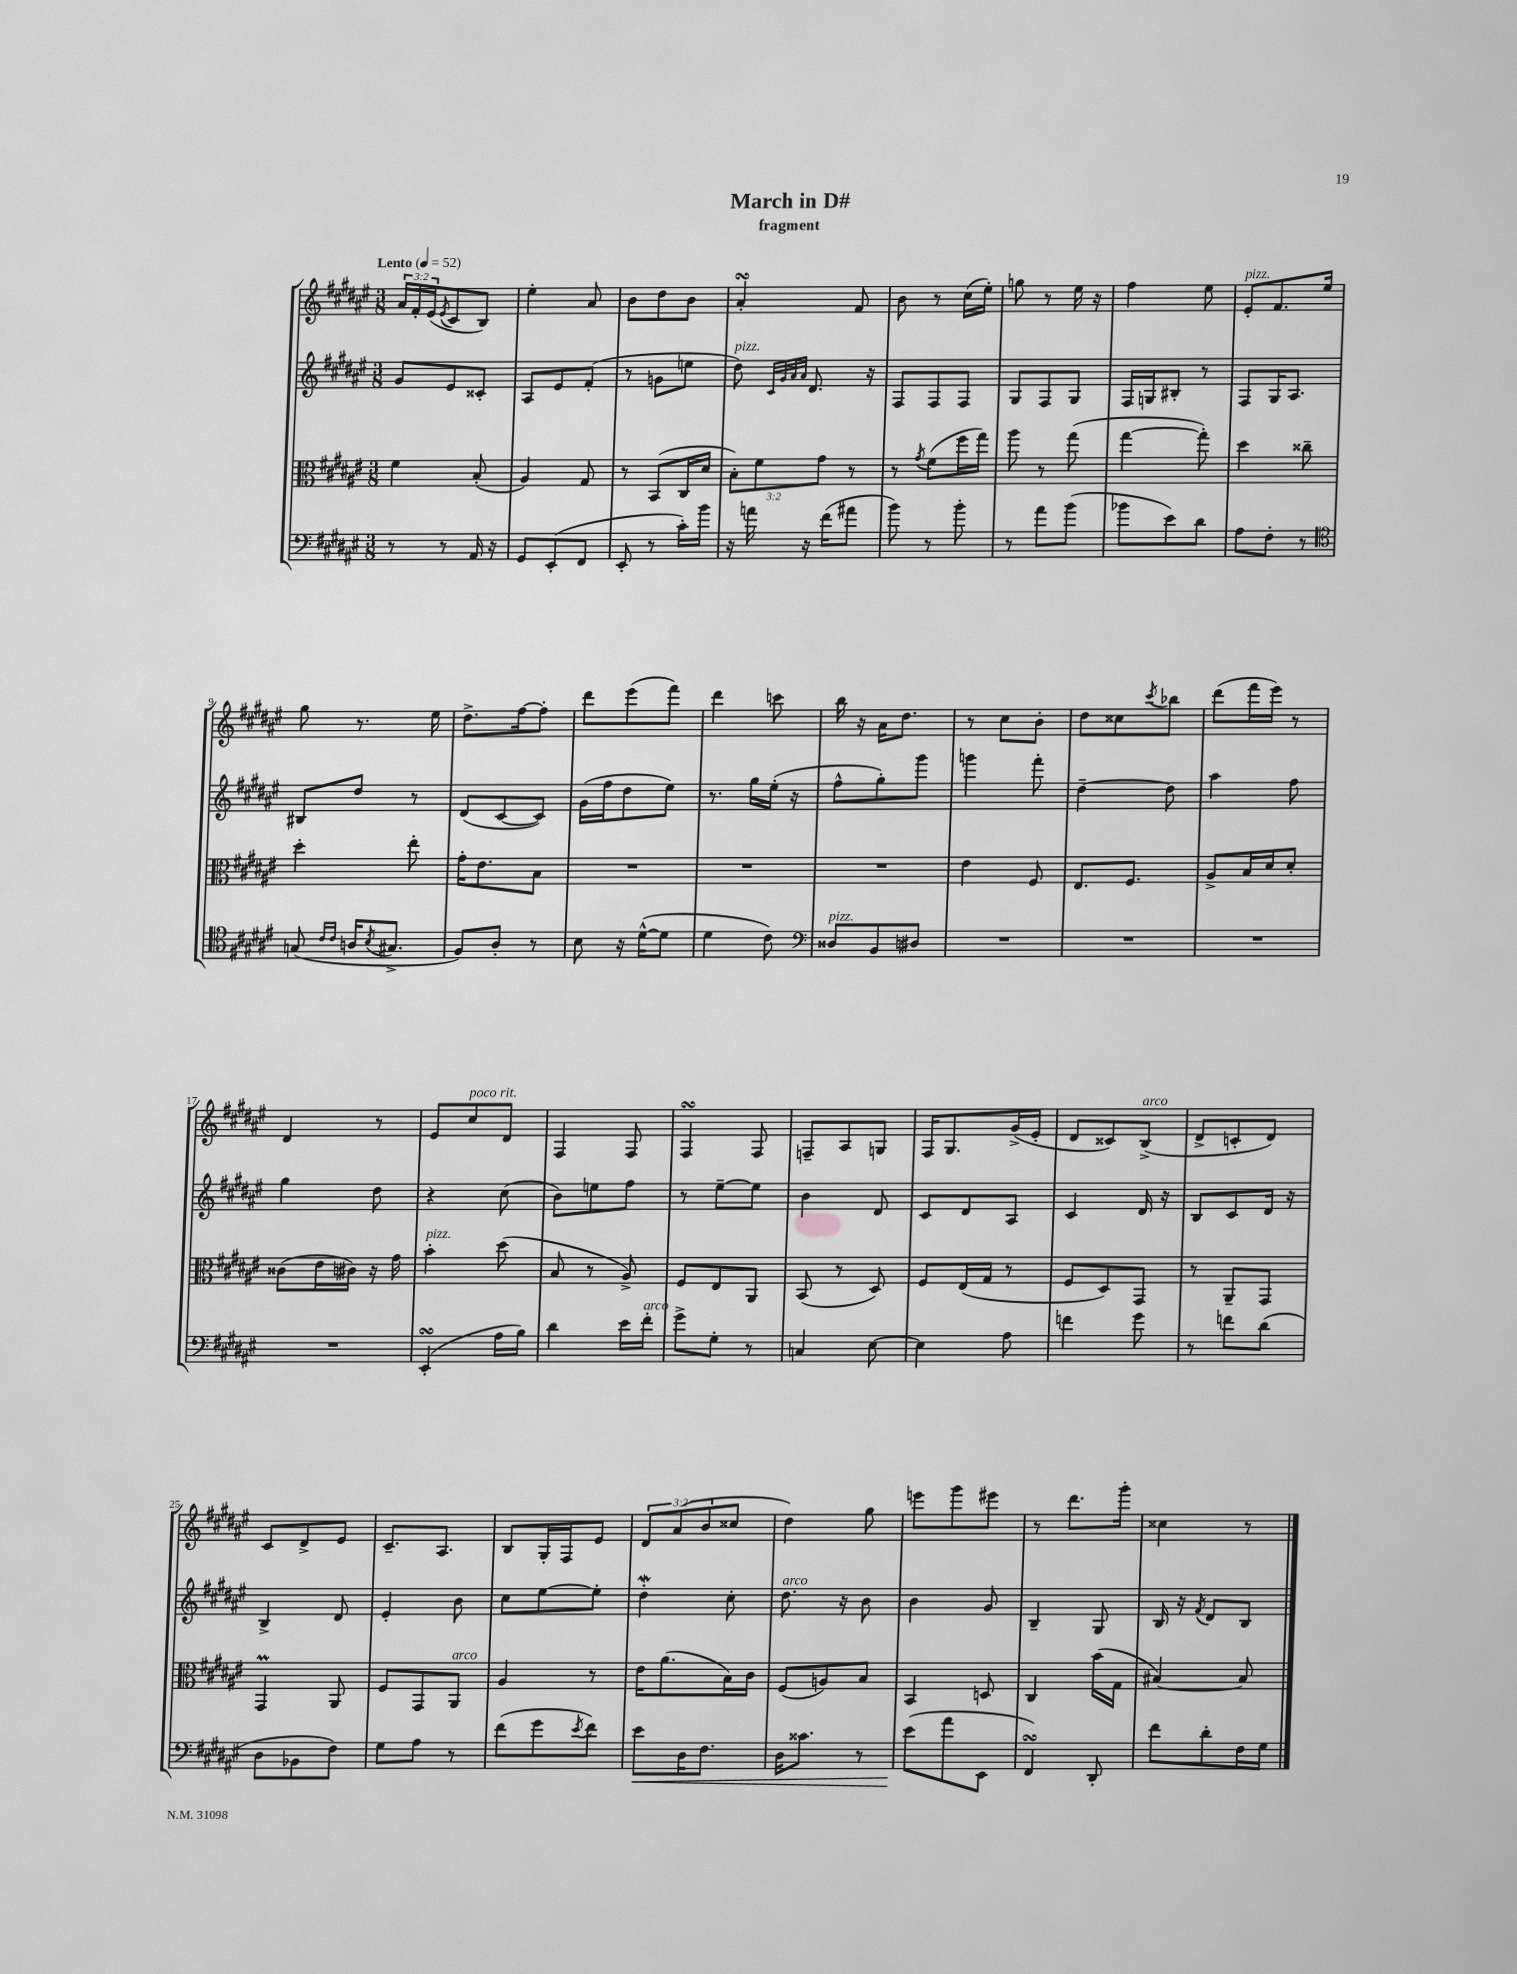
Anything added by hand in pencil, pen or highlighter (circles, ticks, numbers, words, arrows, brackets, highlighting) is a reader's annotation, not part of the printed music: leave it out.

**kern	**kern	**kern	**kern
*staff4	*staff3	*staff2	*staff1
*clefF4	*clefC3	*clefG2	*clefG2
*k[f#c#g#d#a#e#]	*k[f#c#g#d#a#e#]	*k[f#c#g#d#a#e#]	*k[f#c#g#d#a#e#]
*M3/8	*M3/8	*M3/8	*M3/8
*MM52	*MM52	*MM52	*MM52
8r	4f#	8g#	24a#
.	.	.	24f#'
.	.	.	(24e#
.	.	.	8qe#
8r	.	8e#	8c#
16AA#	(8B'	8c##'	8B)
16r	.	.	.
=	=	=	=
8GG#	4A#)	8A#	4ee#'
(8EE#'	.	8e#	.
8FF#	8G#	(8f#'	8a#
=	=	=	=
8EE#'	8r	8r	8b
8r	(8BB	8g	8dd#
16c#')	16C#	8ee	8b
16b	16d#	.	.
=	=	=	=
16r	12B')	8dd#)	4a#'
16a	.	.	.
.	12f#	.	.
.	.	32qqc#	.
.	.	32qqg#	.
.	.	32qqa#	.
.	.	32qqa#	.
16r	.	8.d#	.
.	12g#	.	.
(16f#	.	.	.
8a#	8r	.	8f#
.	.	16r	.
=	=	=	=
8b)	8r	8F#	8b
.	8qg#	.	.
8r	(8f#	8F#	8r
8b'	16ff#	8F#	(16cc#
.	16gg#)	.	16ee#')
=	=	=	=
8r	8aa#	8G#	8gg
8a#	8r	8F#	8r
(8b	(8gg#	8G#	16ee#
.	.	.	16r
=	=	=	=
8b-	[4gg#	16F#	4ff#
.	.	16G	.
8e#)	.	8B#'	.
8d#	8gg#'])	8r	8ee#
=	=	=	=
8A#	4dd#	8F#	8e#'
8F#'	.	16G#	8.f#
.	.	8.A#	.
8r	8cc##~	.	.
.	.	.	16ee#
=	=	=	=
*clefC4	*	*	*
(8G	4dd#'	8B#	8gg#
16qqc#	.	.	.
16qqc#	.	.	.
16A	.	8dd#	8.r
8qB	.	.	.
8.G#^	.	.	.
.	8ee#'	8r	.
.	.	.	16ee#
=	=	=	=
8F#)	16g#'	(8d#	8.dd#^
.	8.e#	.	.
8A#'	.	[8c#	.
.	.	.	[16ff#
8r	8B	8c#])	8ff#']
=	=	=	=
8B	4.r	(16g#	8ddd#
.	.	16ff#	.
16r	.	8dd#	(8eee#
([16d#^^	.	.	.
8d#]	.	8ee#)	8fff#)
=	=	=	=
4d#	4.r	8.r	4ddd#
.	.	16gg#	.
8c#)	.	(16ee#'	8ccc
.	.	16r	.
=	=	=	=
*clefF4	*	*	*
8D##	4.r	8ff#^^	16bb
.	.	.	16r
8BB	.	8gg#')	16a#
.	.	.	8.dd#
8D#	.	8ggg#	.
=	=	=	=
4.r	4e#	4ggg	8r
.	.	.	8cc#
.	8F#	8fff#'	8b'
=	=	=	=
4.r	8.E#	[4dd#~	8dd#
.	.	.	8cc##
.	8.F#	.	.
.	.	.	8qccc#
.	.	8dd#]	8bb-
=	=	=	=
4.r	8A#^	4aa#	(8ddd#
.	16B	.	16fff#
.	16d#	.	16eee#)
.	8d#'	8ff#	8r
=	=	=	=
4.r	(8c##	4gg#	4d#
.	16e#	.	.
.	16c#)	.	.
.	16r	8dd#	8r
.	16g#	.	.
=	=	=	=
(4EE#'	4b'	4r	8e#
.	.	.	8cc#
16A#	(8dd#	(8cc#	8d#
16B)	.	.	.
=	=	=	=
4d#	8B	8b)	4F#
.	8r	8ee	.
16e#	8A#^)	8ff#	8F#
16f#'	.	.	.
=	=	=	=
8g#^	8F#	8r	4F#
8G#'	8E#	[8ee#~	.
8r	8AA#	8ee#]	8F#
=	=	=	=
4C	(8BB	4b	8F~
.	8r	.	8A#
[8E#	8D#)	8d#	8G
=	=	=	=
4E#]	8F#	8c#	16F#
.	.	.	8.G#
.	(16E#	8d#	.
.	16G#	.	.
8A#	8r	8A#	(16g#^
.	.	.	16e#'
=	=	=	=
4f	8F#	4c#	8d#
.	8D#)	.	8c##)
8g#	8GG#	16d#	(8B^
.	.	16r	.
=	=	=	=
8r	8r	8B	8d#^
8f	8AA#~	8c#	8c'
(8d#	8GG#	16d#	8d#)
.	.	16r	.
=	=	=	=
8D#	4GG#	4B^	8c#
8BB-	.	.	8d#^
8F#)	8AA#	8d#	8e#
=	=	=	=
8G#	8F#	4e#'	8.c#~
8A#	8GG#	.	.
.	.	.	8.A#
8r	8AA#	8b	.
=	=	=	=
(8f#	4A#	8cc#	8B
8g#	.	[8ee#	16G#'
.	.	.	16F#
8qe#	.	.	.
8f#)	8r	8ee#']	8e#
=	=	=	=
8e#	16e#	4dd#'	12d#
.	(8.a#	.	.
.	.	.	(12a#
16D#	.	.	.
.	.	.	12b
8.F#	.	.	.
.	16B)	8cc#'	8cc##
.	16c#	.	.
=	=	=	=
16D#	(8F#	8.dd#	4dd#)
8.c##	.	.	.
.	8A)	.	.
.	.	16r	.
8r	8B	8b	8gg#
=	=	=	=
(8e#	4BB	4b	8eee
8a#	.	.	8ggg#
8EE#	8D	8g#	8eee#
=	=	=	=
4FF#)	4C#	4B~	8r
.	.	.	8.ddd#
8DD#'	(16b	8G#	.
.	16G#	.	16ggg#'
=	=	=	=
8f#	[4B#)	16B	4cc##
.	.	16r	.
.	.	8qf#	.
8d#'	.	8d#	.
16F#	8B#]	8B	8r
16G#	.	.	.
==	==	==	==
*-	*-	*-	*-
